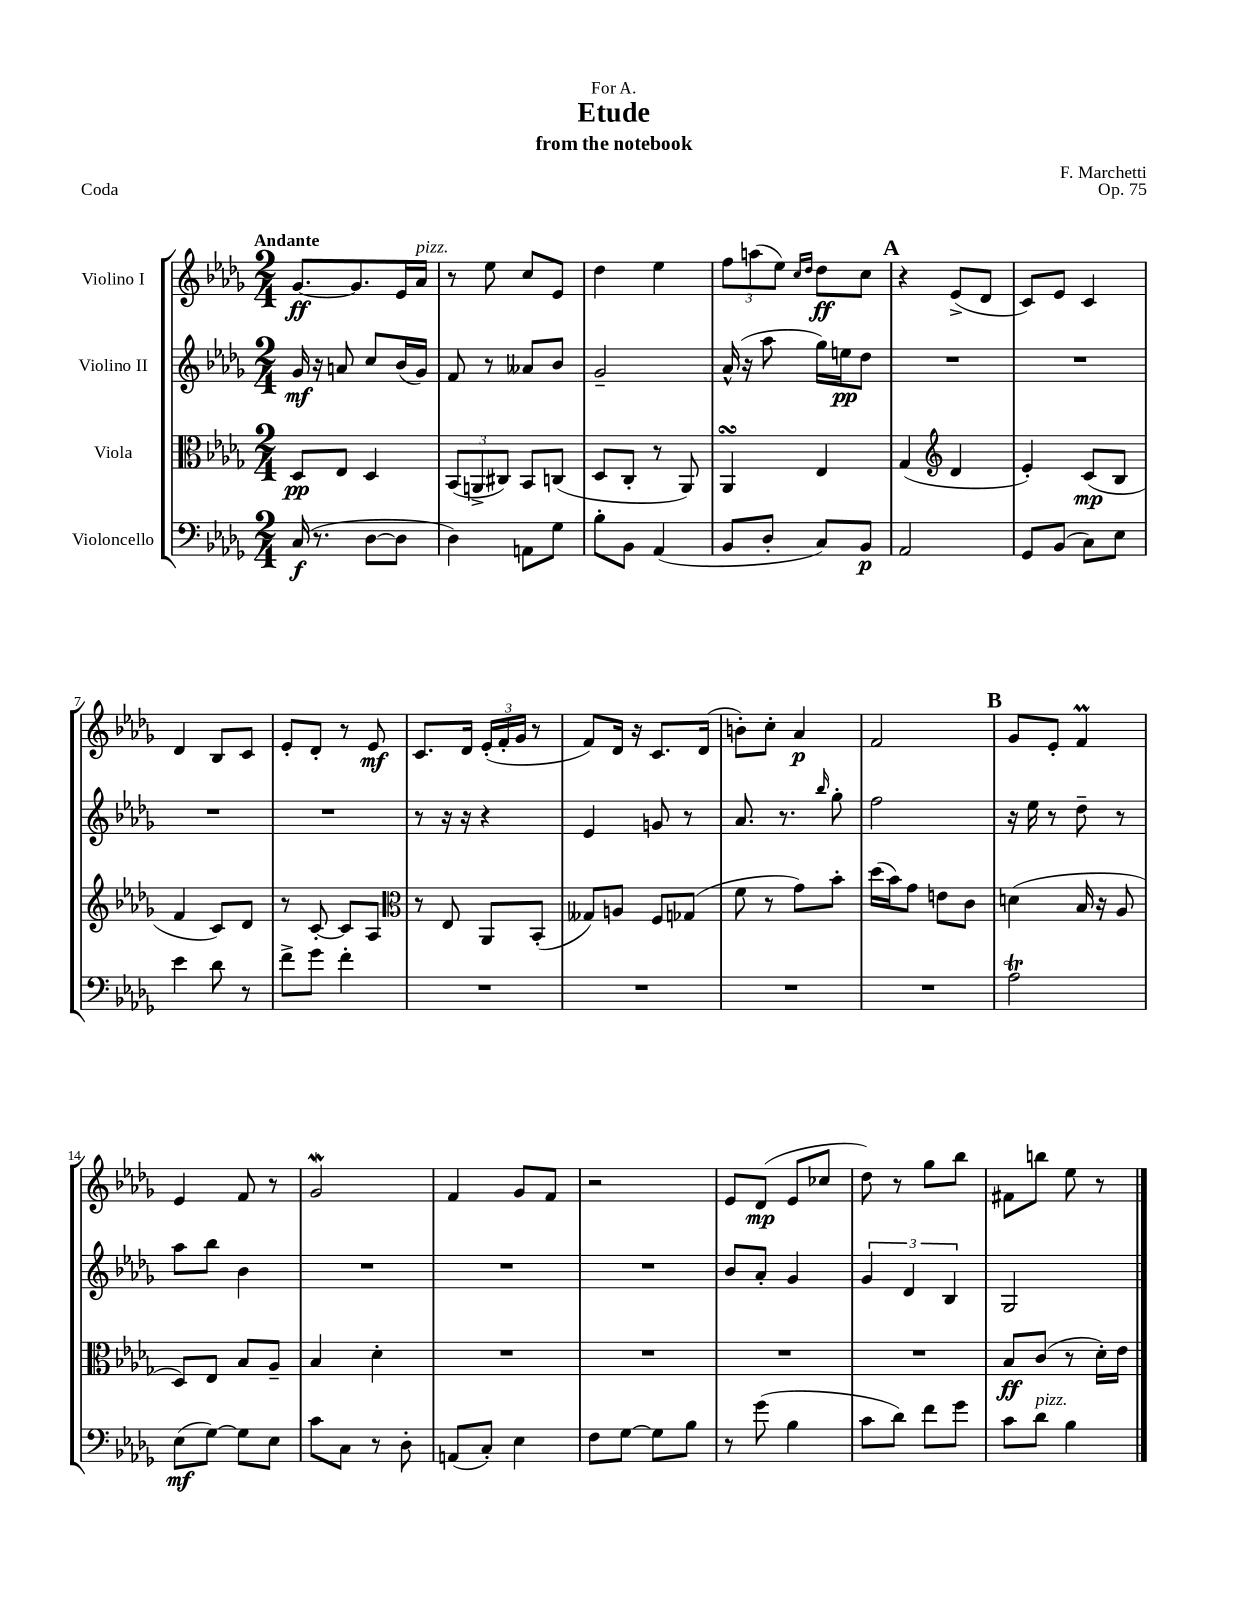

**kern	**kern	**kern	**kern
*staff4	*staff3	*staff2	*staff1
*clefF4	*clefC3	*clefG2	*clefG2
*k[b-e-a-d-g-]	*k[b-e-a-d-g-]	*k[b-e-a-d-g-]	*k[b-e-a-d-g-]
*M2/4	*M2/4	*M2/4	*M2/4
(16C/	8D-/L	16g-/	[8.g-/L
8.r	.	16r	.
.	8E-/J	8a/	.
.	.	.	8.g-/]
[8D-\L	4D-/	8cc/L	.
8D-\]J	.	(16b-/L	16e-/L
.	.	16g-/JJ)	16a-/JJ
=	=	=	=
4D-\)	(12BB-/L	8f/	8r
.	12AA^/	.	.
.	.	8r	8ee-\
.	12C#/J)	.	.
8AA\L	8BB-/L	8a--/L	8cc/L
8G-\J	(8C/J	8b-/J	8e-/J
=	=	=	=
8B-'\L	8D-/L	2g-~/	4dd-\
8BB-\J	8C'/J	.	.
(4AA-/	8r	.	4ee-\
.	8AA-/)	.	.
=	=	=	=
8BB-/L	4AA-/	(16a-^^/	12ff\L
.	.	16r	.
.	.	.	(12aa\
8D-'/J	.	8aa-\	.
.	.	.	12ee-\J)
.	.	.	16qqcc/LL
.	.	.	16qqdd-/JJ
8C/L)	4E-/	16gg-\LL)	8dd-\L
.	.	16ee\J	.
8BB-/J	.	8dd-\J	8cc\J
=	=	=	=
2AA-/	(4G-/	2r	4r
*	*clefG2	*	*
.	4d-/	.	(8e-^/L
.	.	.	8d-/J
=	=	=	=
8GG-/L	4e-'/)	2r	8c/L)
(8BB-/J	.	.	8e-/J
8C\L)	(8c/L	.	4c/
8E-\J	8B-/J	.	.
=	=	=	=
4e-\	4f/	2r	4d-/
8d-\	8c/L)	.	8B-/L
8r	8d-/J	.	8c/J
=	=	=	=
8f^\L	8r	2r	8e-'/L
8g-\J	[8c'/	.	8d-'/J
4f'\	8c/]L	.	8r
.	8A-/J	.	8e-/
=	=	=	=
*	*clefC3	*	*
2r	8r	8r	8.c/L
.	8E-/	16r	.
.	.	16r	16d-/Jk
.	8AA-/L	4r	(24e-'/LL
.	.	.	24f'/
.	.	.	24g-/JJ
.	(8BB-'/J	.	8r
=	=	=	=
2r	8G--/L)	4e-/	8f/L)
.	8A/J	.	16d-/Jk
.	.	.	16r
.	8F/L	8g/	8.c/L
.	(8G-/J	8r	.
.	.	.	(16d-/Jk
=	=	=	=
2r	8f\	8.a-/	8b'\L)
.	8r	.	8cc'\J
.	.	8.r	.
.	8g-\L)	.	4a-/
.	.	16qqbb-/	.
.	8b-'\J	8gg-'\	.
=	=	=	=
2r	(16dd-\LL	2ff\	2f/
.	16b-\J)	.	.
.	8g-\J	.	.
.	8e\L	.	.
.	8c\J	.	.
=	=	=	=
2A-\	(4d\	16r	8g-/L
.	.	16ee-\	.
.	.	8r	8e-'/J
.	16B-/	8dd-~\	4f/
.	16r	.	.
.	8A-/	8r	.
=	=	=	=
(8E-\L	8D-/L)	8aa-\L	4e-/
[8G-\J)	8E-/J	8bb-\J	.
8G-\]L	8B-/L	4b-\	8f/
8E-\J	8A-~/J	.	8r
=	=	=	=
8c\L	4B-/	2r	2g-/
8C\J	.	.	.
8r	4d-'\	.	.
8D-'\	.	.	.
=	=	=	=
(8AA/L	2r	2r	4f/
8C'/J)	.	.	.
4E-\	.	.	8g-/L
.	.	.	8f/J
=	=	=	=
8F\L	2r	2r	2r
[8G-\J	.	.	.
8G-\]L	.	.	.
8B-\J	.	.	.
=	=	=	=
8r	2r	8b-/L	8e-/L
(8g-\	.	8a-'/J	(8d-/J
4B-\	.	4g-/	8e-/L
.	.	.	8cc-/J
=	=	=	=
8c\L	2r	6g-/	8dd-\)
8d-\J)	.	.	8r
.	.	6d-/	.
8f\L	.	.	8gg-\L
.	.	6B-/	.
8g-\J	.	.	8bb-\J
=	=	=	=
8c\L	8B-/L	2G-/	8f#\L
8d-\J	(8c/J	.	8bb\J
4B-\	8r	.	8ee-\
.	16d-'\LL)	.	8r
.	16e-\JJ	.	.
==	==	==	==
*-	*-	*-	*-
